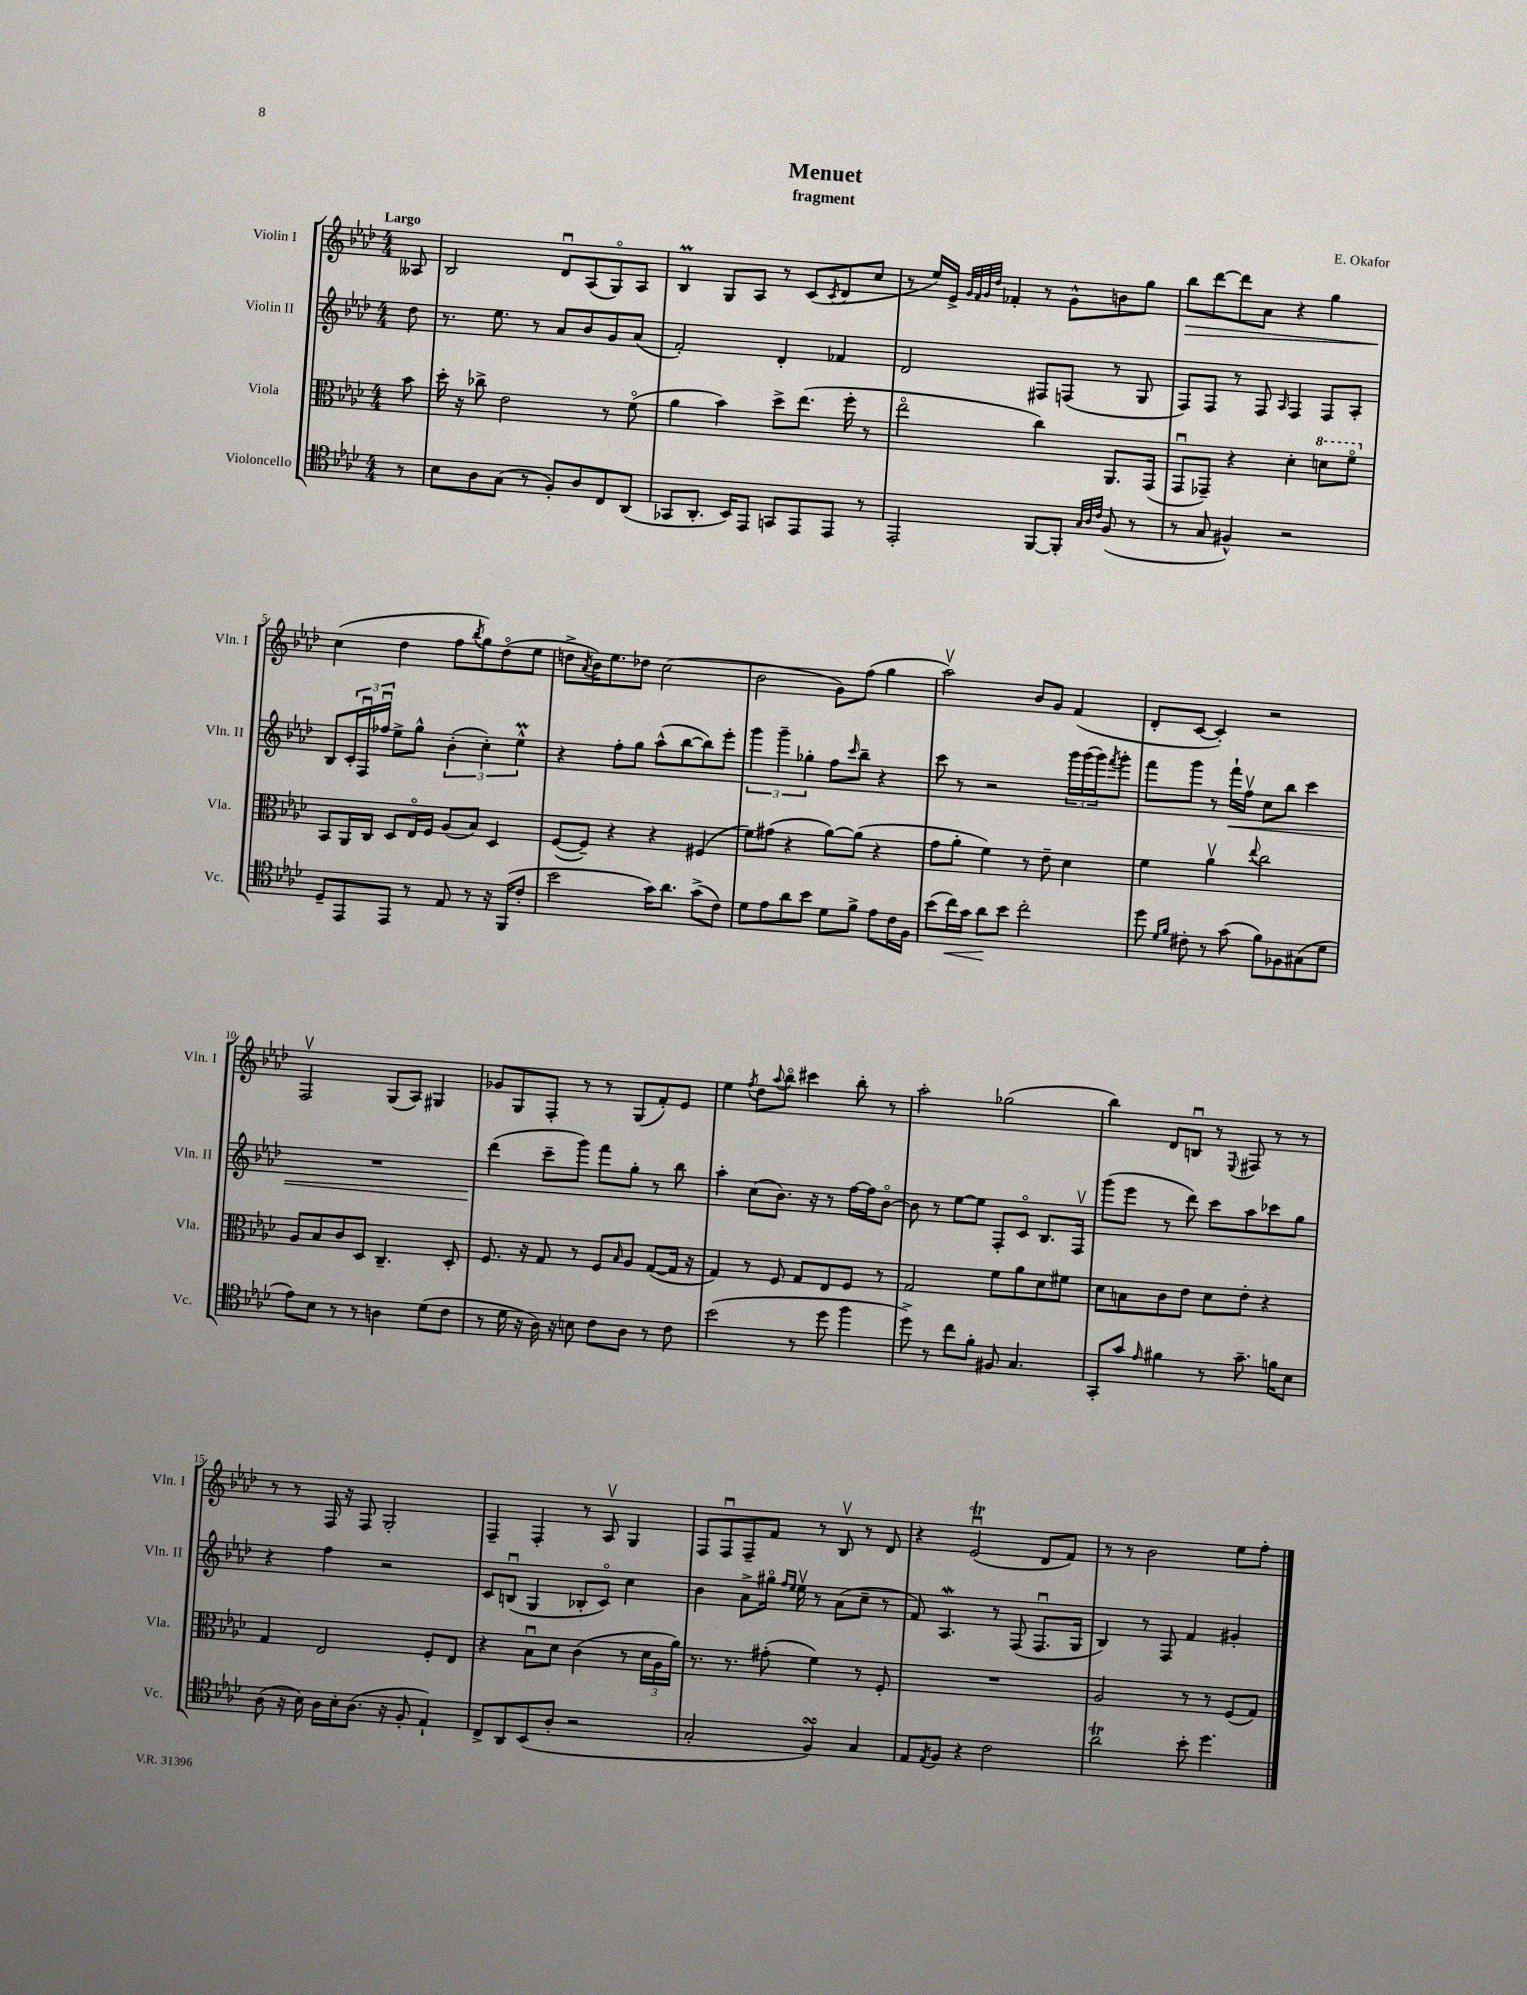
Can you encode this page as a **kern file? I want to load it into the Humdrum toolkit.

**kern	**kern	**kern	**kern
*staff4	*staff3	*staff2	*staff1
*clefC4	*clefC3	*clefG2	*clefG2
*k[b-e-a-d-]	*k[b-e-a-d-]	*k[b-e-a-d-]	*k[b-e-a-d-]
*M4/4	*M4/4	*M4/4	*M4/4
8r	8b-	8dd-	8A--
=	=	=	=
8B-	16dd-'	8.r	2B-
.	16r	.	.
8A-	8cc-^	.	.
.	.	8.ee-	.
(8G	2e-	.	.
8r	.	8r	.
8F')	.	8a-	8d-u
8A-	.	8b-	(8A-
8C	8r	8g	8Go)
(8AA-	(8fo	(8a-	8A-
=	=	=	=
8GG-	4a-	2f')	4B-
8.AA-'	.	.	.
.	4b-)	.	8G
16BB-)	.	.	.
8EE-	.	.	8A-
8GG	8dd-^	4d-'	8r
8EE-	(8.ee-	.	(8c
.	.	.	8qc
8EE-	.	4f-	8d-
.	16ff'	.	.
8r	8r	.	8cc
=	=	=	=
2EE-'	2ee-o	2d-	8r
.	.	.	16ee-)
.	.	.	16e-^
.	.	.	32qqg
.	.	.	32qqf
.	.	.	32qqg
.	.	.	32qqdd-
.	.	.	4f-'
[8FF	4cc)	8F#	8r
8FF']	.	(8F	8g^^
32qqG	.	.	.
32qqA-	.	.	.
32qqc	.	.	.
(8F	8.AA-	8r	8b
8r	.	8G	8gg
.	(16GG	.	.
=	=	=	=
8r	8GGu	8F)	8bb-
8G	8GG-~)	8F	[8ddd-
4F#^^)	4r	8r	8ddd-]
.	.	8F	8a-
.	.	16qqA-	.
2r	4d-'	4F	4r
.	8dd	8F	4gg
.	8ffo	8A-'	.
=	=	=	=
8D-~	8BB-	8B-	(4cc
8EE-	16AA-	24c'	.
.	.	24Fu	.
.	16C	.	.
.	.	24ff-u	.
8EE-	8D-	8ee-^	4dd-
8r	16E-o	8gg^^	.
.	16F	.	.
8E-	(8A-	(6b-'	8ff
.	.	.	8qbb-
8r	8B-)	.	8gg)
.	.	6cc')	.
16r	4D-	.	(8dd-o
(16FF	.	.	.
.	.	6ee-^^	.
8c'	.	.	8ee-
=	=	=	=
2b-	([8F	4r	8dd^
.	.	.	8qa-
.	8F~])	.	16b-)
.	.	.	8.ee-
.	4r	8ff'	.
.	.	8gg	8dd-
16g)	4r	(8aa-^^	(2cc
8.a-	.	.	.
.	.	[8bb-	.
(8g^	(4F#	8bb-])	.
8c)	.	8eee-'	.
=	=	=	=
8d-	8f)	6ggg	2b-
8e-	(8g#	.	.
.	.	6ggg~	.
8a-	4r	.	.
.	.	6gg-'	.
8b-	.	.	.
8d-	[8a-)	8ff	8g)
.	.	16qqccc	.
8f^	(8a-]	8bb-~	(8ff
8e-	4r	4r	4gg
16c	.	.	.
16F	.	.	.
=	=	=	=
(8b-	8g	8ccc	2aa-v)
16cc)	8a-'	8r	.
16g	.	.	.
8a-	4f)	2r	.
8b-	.	.	.
2cc'	8r	.	8b-
.	8e-~	.	8g
.	4d-	24ggg	(4f
.	.	(24ggg	.
.	.	24ggg)	.
.	.	8qfff	.
.	.	8ggg'	.
=	=	=	=
8dd-	4f	8fff	8d-'
16qqd-	.	.	.
16qqf	.	.	.
8c#'	.	8ggg	[8c
8r	4a-v	8r	4c'])
(8g	.	16fff`	.
.	.	16ffv	.
.	8qqee-	.	.
8f)	2cc	8cc	2r
8F-	.	8bb-	.
(8G#	.	4ccc	.
8d-	.	.	.
=	=	=	=
8e-)	8A-	1r	2Fv
8B-	8B-	.	.
8r	8c	.	.
8r	8D-	.	.
4A	4.C~	.	(8G
.	.	.	8A-)
(8d-	.	.	4G#
8c	8D-'	.	.
=	=	=	=
8r	8.F	(4ddd-	8g-
16d-	.	.	8G
16r	16r	.	.
16A-)	8G	8ccc~	8F'
16r	.	.	.
8B	8r	8ggg)	8r
8c	8F	8fff	8r
.	16qqB-	.	.
8A-	8A-	8gg'	(8G
8r	([8G	8r	8f')
8c	16G]	8bb-	8e-
.	16r	.	.
=	=	=	=
(2b-	4G)	4aa-'	4ee-
.	.	.	8qff
.	8r	(8cc	8dd-
.	.	.	8qqaa-
.	8F	8.b-)	8bb-o
8r	8G	.	4ccc#
.	.	16r	.
8dd-	8E-	8r	.
4ff	8F	[16ff	8bb-'
.	.	16ff]	.
.	8r	[8b-o	8r
=	=	=	=
8dd-^)	2G	8b-]	2aa-'
8r	.	8r	.
8cc	.	[8ee-	.
8f'	.	8ee-]	.
8F#	8f	8F'	(2gg-
4.G	8a-	8co	.
.	8d-	8.B-	.
.	8f#	.	.
.	.	16Fv	.
=	=	=	=
8GG'	8d-	(8ggg	4bb-)
8g	8B	8eee-	.
16qqe-	.	.	.
4f#	8c	8r	8d-
.	8e-	8ddd-)	8Bu
8r	8d-	8ccc	8r
.	.	.	8qqE-
8.g~	8e-'	8aa-	8F#
.	4r	8ccc-	8r
16f	.	.	.
8B-	.	8gg	8r
=	=	=	=
(8A-	4G	4r	8r
16r	.	.	8r
16B-)	.	.	.
16A-	2E-	4ff	16F
16B-'	.	.	16r
(8.A-	.	.	8F
.	.	2r	2G'
16r	.	.	.
8F'	.	.	.
4E-`)	8F'	.	.
.	8E-	.	.
=	=	=	=
8C^	4r	8c	4F~
8AA-	.	(8Bu	.
(8BB-	8B-u	4G	4F'
8A-'	8d-	.	.
2r	(4c	8B-'	8r
.	.	8co)	8A-v
.	8r	4cc	4G
.	24d-	.	.
.	24A-	.	.
.	24a-)	.	.
=	=	=	=
2G'	8.r	4b-	8F
.	.	.	8Fu
.	8.r	.	.
.	.	8a-^	8F~
.	(8g#'	16gg#o	8f
.	.	16qqff	.
.	.	16qqee-	.
.	.	16ee-v	.
4F)	4f)	8r	8r
.	.	(8a-	8B-v
4G	8r	8cc~	8r
.	8F'	8r	8d-
=	=	=	=
8E-	1r	8f)	4r
8qE-	.	.	.
8F	.	4.A-	.
4r	.	.	(2e-u
2c	.	8r	.
.	.	(8F	.
.	.	8.Fu	8d-
.	.	.	8f)
.	.	16G	.
=	=	=	=
2a-	2A-	4B-)	8r
.	.	.	8r
.	.	8r	2b-
.	.	8F	.
8b-'	8r	4f	.
4.dd-	8r	.	.
.	(8F	4g#'	8ee-
.	8G)	.	8ff'
==	==	==	==
*-	*-	*-	*-
